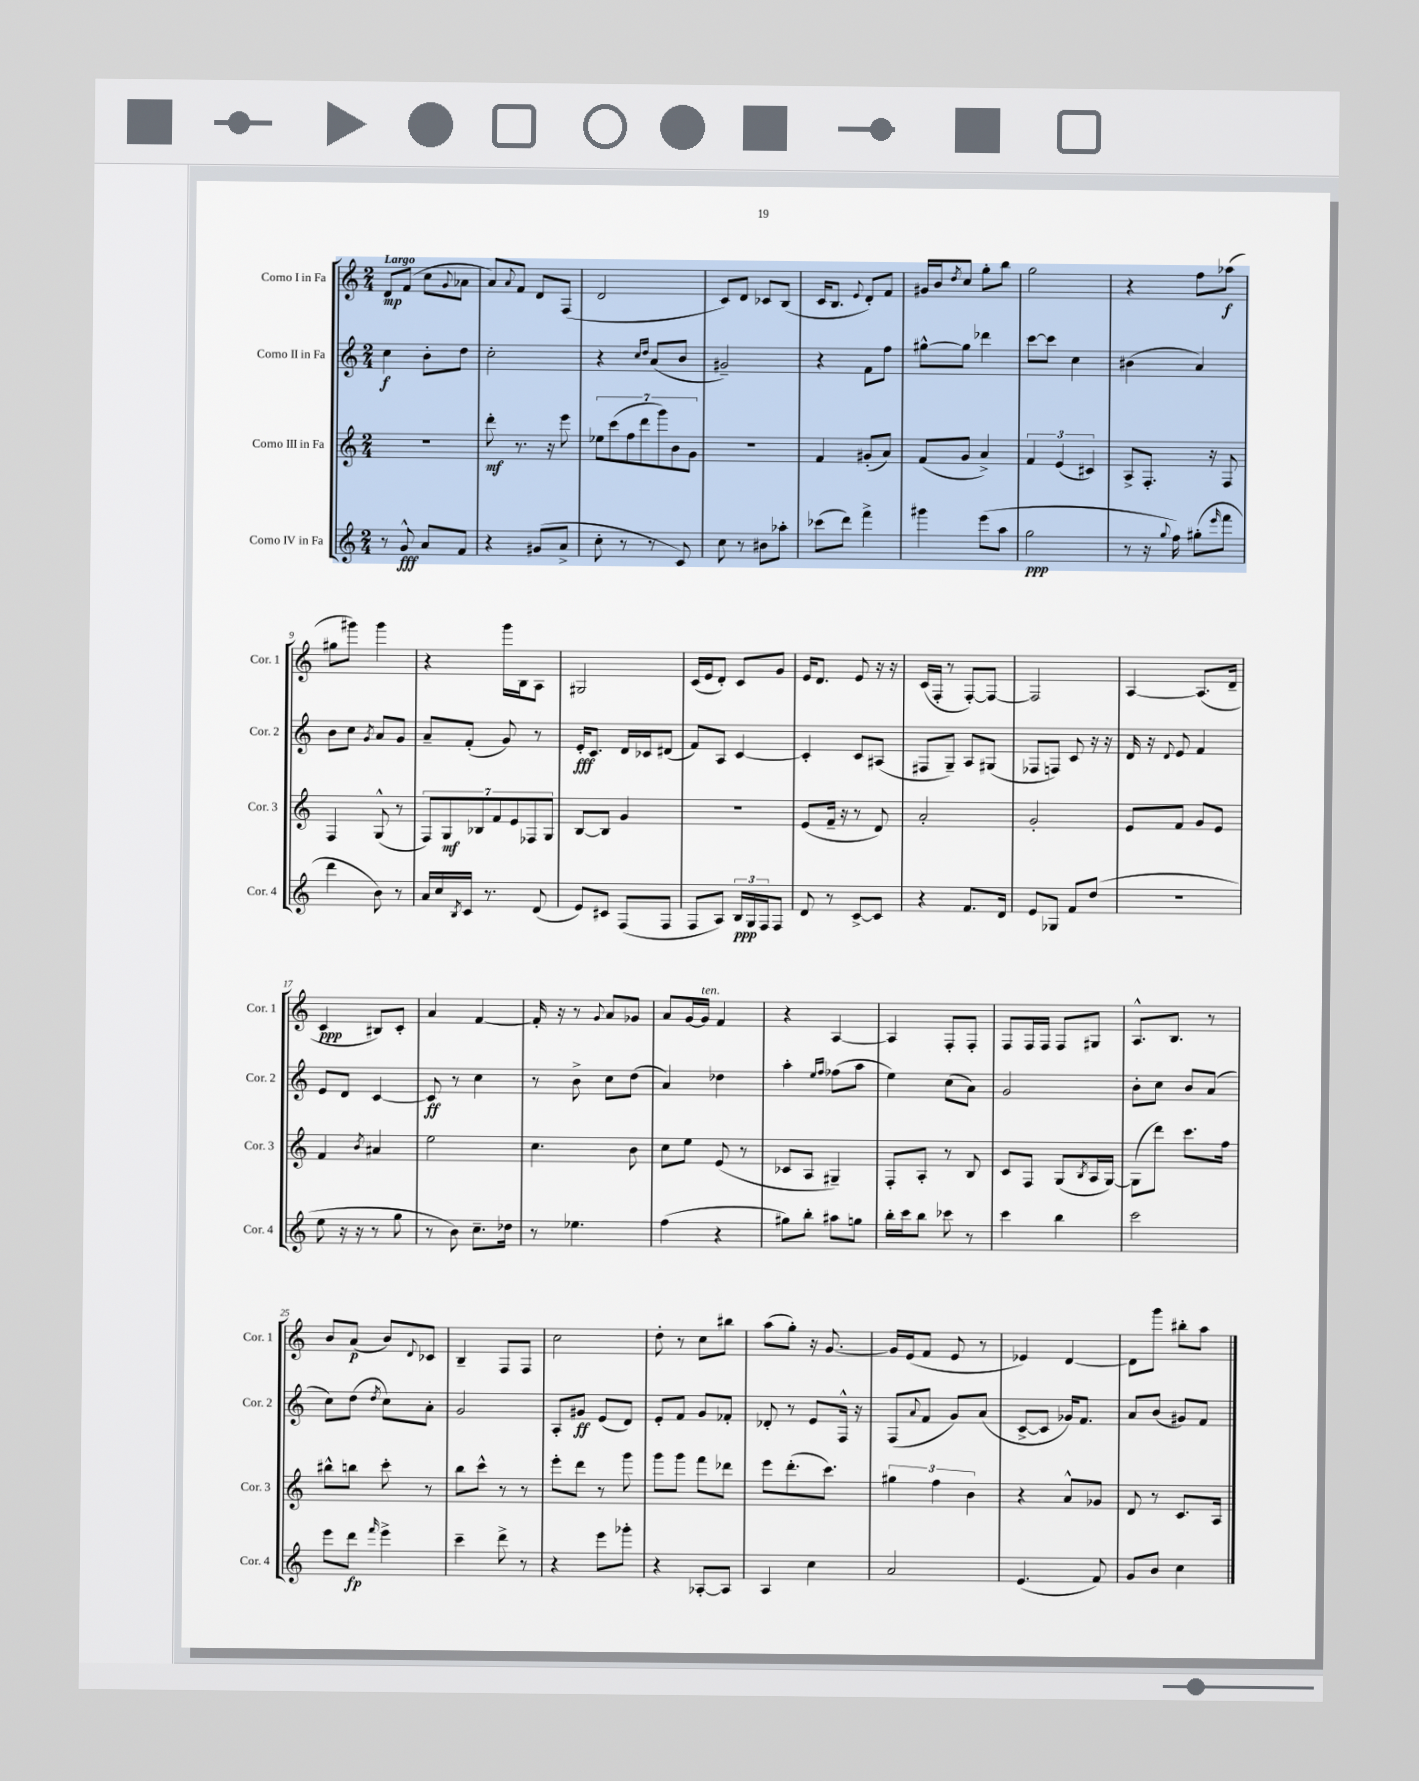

**kern	**dynam	**kern	**dynam	**kern	**dynam	**kern	**dynam
*part4	*part4	*part3	*part3	*part2	*part2	*part1	*part1
*staff4	*staff4	*staff3	*staff3	*staff2	*staff2	*staff1	*staff1
*I"Corno IV in Fa	*	*I"Corno III in Fa	*	*I"Corno II in Fa	*	*I"Corno I in Fa	*
*I'Cor. 4	*	*I'Cor. 3	*	*I'Cor. 2	*	*I'Cor. 1	*
*clefG2	*	*clefG2	*	*clefG2	*	*clefG2	*
*k[]	*	*k[]	*	*k[]	*	*k[]	*
*M2/4	*	*M2/4	*	*M2/4	*	*M2/4	*
=1	=1	=1	=1	=1	=1	=1	=1
!	!	!	!	!	!	!LO:TX:a:B:t=Largo	!
8r	.	2r	.	4cc\	f	8d/L	mp
8g^^/	fff	.	.	.	.	(8f/J	.
8a/L	.	.	.	8b'\L	.	8cc\L	.
.	.	.	.	.	.	8qqg/	.
8f/J	.	.	.	8dd\J	.	8a-X\J	.
=2	=2	=2	=2	=2	=2	=2	=2
4r	.	8ddd'\	mf	2cc'\	.	8a/L)	.
.	.	.	.	.	.	8qqa/	.
.	.	8.r	.	.	.	8f/J	.
(8g#X/L	.	.	.	.	.	8d/L	.
.	.	16r	.	.	.	.	.
8a^/J	.	8eee\	.	.	.	(8F/J	.
=3	=3	=3	=3	=3	=3	=3	=3
8cc'\	.	14ee-X\L	.	4r	.	2d/	.
.	.	(14ccc\	.	.	.	.	.
8r	.	.	.	.	.	.	.
.	.	14ff\	.	.	.	.	.
.	.	14ddd\	.	.	.	.	.
.	.	.	.	16qqcc/LL	.	.	.
.	.	.	.	16qqdd/JJ	.	.	.
8r	.	.	.	(8a/L	.	.	.
.	.	14ggg\)	.	.	.	.	.
.	.	14b\	.	.	.	.	.
8c/)	.	.	.	8b/J	.	.	.
.	.	14g\J	.	.	.	.	.
=4	=4	=4	=4	=4	=4	=4	=4
8cc\	.	2r	.	2g#X~/)	.	8c/L)	.
8r	.	.	.	.	.	8d/J	.
8b#X\L	.	.	.	.	.	8c-X/L	.
8aa-X'\J	.	.	.	.	.	(8B/J	.
=5	=5	=5	=5	=5	=5	=5	=5
(8ccc-X\L	.	4f/	.	4r	.	16c/KL	.
.	.	.	.	.	.	8.B/J	.
8ddd\J)	.	.	.	.	.	.	.
.	.	.	.	.	.	8qqe/	.
4fff^\	.	(8g#X'/L	.	8f\L	.	8d'/L)	.
.	.	8a/J)	.	8ff\J	.	8f/J	.
=6	=6	=6	=6	=6	=6	=6	=6
4ggg#X\	.	(8f/L	.	[8gg#X^^\L	.	16g#X/LL	.
.	.	.	.	.	.	16b/J	.
.	.	.	.	.	.	8qdd/	.
.	.	8g/J	.	8gg#\J]	.	8cc/J	.
(8eee\L	.	4a^/)	.	4ddd-X\	.	8gg'\L	.
8aa\J	.	.	.	.	.	8bb\J	.
=7	=7	=7	=7	=7	=7	=7	=7
2gg\	ppp	6f/	.	[8ccc\L	.	2gg\	.
.	.	.	.	8ccc\J]	.	.	.
.	.	(6e/	.	.	.	.	.
.	.	.	.	4cc\	.	.	.
.	.	6c#X/)	.	.	.	.	.
=8	=8	=8	=8	=8	=8	=8	=8
8r	.	8A^/L	.	(4b#X\	.	4r	.
16r	.	8.F'/J	.	.	.	.	.
8qqgg/	.	.	.	.	.	.	.
16ff\)	.	.	.	.	.	.	.
(8gg#X'\L	.	.	.	4a/)	.	8ff\L	.
.	.	16r	.	.	.	.	.
16qqeee/	.	.	.	.	.	.	.
8fff\J	.	8F/	.	.	.	(8aa-X\J	f
!!LO:LB:g=z
=9	=9	=9	=9	=9	=9	=9	=9
4ddd\	.	4F/	.	8b\L	.	8gg#X\L	.
.	.	.	.	8cc\J	.	8ggg#X\J)	.
.	.	.	.	8qg/	.	.	.
8b\)	.	(8G^^/	.	8a/L	.	4ggg#\	.
8r	.	8r	.	8g/J	.	.	.
=10	=10	=10	=10	=10	=10	=10	=10
16a/LL	.	14F/L)	.	8a~/L	.	4r	.
16cc/	.	.	.	.	.	.	.
.	.	14G/	mf	.	.	.	.
8qB/	.	.	.	.	.	.	.
16c/JJ	.	.	.	(8f'/J	.	.	.
.	.	14B-X/	.	.	.	.	.
8.r	.	.	.	.	.	.	.
.	.	14f/	.	.	.	.	.
.	.	.	.	8g/)	.	16ggg\LL	.
.	.	14e/	.	.	.	.	.
.	.	.	.	.	.	16B\J	.
.	.	14F-X/	.	.	.	.	.
(8d/	.	.	.	8r	.	8A\J	.
.	.	14G/J	.	.	.	.	.
=11	=11	=11	=11	=11	=11	=11	=11
8e/L)	.	[8B/L	.	16e'/KL	fff	2G#X/	.
.	.	.	.	8.c/J	.	.	.
8c#X/J	.	8B/J]	.	.	.	.	.
(8F/L	.	4g/	.	16d/LL	.	.	.
.	.	.	.	16c-X/J	.	.	.
8F/J	.	.	.	(8d#X/J	.	.	.
=12	=12	=12	=12	=12	=12	=12	=12
8F/L	.	2r	.	8f/L)	.	(16c/LL	.
.	.	.	.	.	.	16e/J	.
8A/J)	.	.	.	8A/J	.	8d'/J)	.
24B/LL	ppp	.	.	[4c/	.	8c/L	.
24G/	.	.	.	.	.	.	.
24F/J	.	.	.	.	.	.	.
8F/J	.	.	.	.	.	8g/J	.
=13	=13	=13	=13	=13	=13	=13	=13
8d/	.	(8e/L	.	4c'/]	.	16e/KL	.
.	.	.	.	.	.	8.d/J	.
8r	.	16f~/Jk	.	.	.	.	.
.	.	16r	.	.	.	.	.
[8c^/L	.	8r	.	8c/L	.	8e/	.
8c/J]	.	8d/)	.	(8A#X/J	.	16r	.
.	.	.	.	.	.	16r	.
=14	=14	=14	=14	=14	=14	=14	=14
4r	.	2a'/	.	8F#X/L	.	(16c/LL	.
.	.	.	.	.	.	16F'/JJ	.
.	.	.	.	8G~/J)	.	8r	.
8.f/L	.	.	.	8A/L	.	[8F'/L)	.
.	.	.	.	(8G#X/J	.	8F/J_	.
16d/Jk	.	.	.	.	.	.	.
=15	=15	=15	=15	=15	=15	=15	=15
8e/L	.	2g'/	.	8F-X/L	.	2F/]	.
8G-X/J	.	.	.	8Fn/J)	.	.	.
8f/L	.	.	.	8c/	.	.	.
(8dd/J	.	.	.	16r	.	.	.
.	.	.	.	16r	.	.	.
=16	=16	=16	=16	=16	=16	=16	=16
2r	.	8e/L	.	16d/	.	[4A/	.
.	.	.	.	16r	.	.	.
.	.	.	.	8qqd/	.	.	.
.	.	8f/J	.	8e/	.	.	.
.	.	8g/L	.	4f/	.	(8.A/L]	.
.	.	8e/J	.	.	.	.	.
.	.	.	.	.	.	16d~/Jk	.
!!LO:LB:g=z
=17	=17	=17	=17	=17	=17	=17	=17
8ee\	.	4f/	.	8e/L	.	4c/	ppp
16r	.	.	.	8d/J	.	.	.
16r	.	.	.	.	.	.	.
.	.	8qb/	.	.	.	.	.
8r	.	4a#X/	.	[4c/	.	8B#X/L)	.
8gg\	.	.	.	.	.	8c'/J	.
=18	=18	=18	=18	=18	=18	=18	=18
8r	.	2ee\	.	8c/]	ff	4a/	.
8b\)	.	.	.	8r	.	.	.
8.cc~\L	.	.	.	4cc\	.	[4f/	.
16dd-X\Jk	.	.	.	.	.	.	.
=19	=19	=19	=19	=19	=19	=19	=19
8r	.	4.cc\	.	8r	.	16f'/]	.
.	.	.	.	.	.	16r	.
4.ee-X\	.	.	.	8b^\	.	8r	.
.	.	.	.	.	.	8qqg/	.
.	.	.	.	8cc\L	.	8a/L	.
.	.	8b\	.	(8dd\J	.	8g-X/J	.
=20	=20	=20	=20	=20	=20	=20	=20
(4ff\	.	8cc\L	.	4a/)	.	8a/L	.
.	.	8ee\J	.	.	.	[16g/L	.
!	!	!	!	!	!	!LO:TX:a:i:t=ten.	!
.	.	.	.	.	.	16g/JJ]	.
4r	.	(8e/	.	4dd-X\	.	4f/	.
.	.	8r	.	.	.	.	.
=21	=21	=21	=21	=21	=21	=21	=21
8gg#X\L)	.	8c-X/L	.	4aa'\	.	4r	.
8bb'\J	.	8A/J	.	.	.	.	.
.	.	.	.	16qqee/LL	.	.	.
.	.	.	.	16qqff/JJ	.	.	.
8aa#X\L	.	4G#X~/)	.	(8ff-X\L	.	[4A/	.
8ggn\J	.	.	.	8aa\J	.	.	.
=22	=22	=22	=22	=22	=22	=22	=22
16bb'\LL	.	8F'/L	.	4ee\)	.	4A/]	.
16ccc\J	.	.	.	.	.	.	.
8bb\J	.	8A'/J	.	.	.	.	.
8ccc-X\	.	8r	.	(8cc\L	.	8F'/L	.
8r	.	8B/	.	8a\J)	.	8F'/J	.
=23	=23	=23	=23	=23	=23	=23	=23
4ccc\	.	8c/L	.	2g/	.	8F/L	.
.	.	8F/J	.	.	.	16F/L	.
.	.	.	.	.	.	16F/JJ	.
4bb\	.	(8G/L	.	.	.	8F/L	.
.	.	8qB/	.	.	.	.	.
.	.	16A/L	.	.	.	8G#X/J	.
.	.	[16G/JJ)	.	.	.	.	.
=24	=24	=24	=24	=24	=24	=24	=24
2ccc\	.	(8G\L]	.	8b'\L	.	8.A^^/L	.
.	.	8ddd\J)	.	8cc\J	.	.	.
.	.	.	.	.	.	8.B/J	.
.	.	8.ccc\L	.	8b/L	.	.	.
.	.	.	.	(8a/J	.	8r	.
.	.	16ff\Jk	.	.	.	.	.
!!LO:LB:g=z
=25	=25	=25	=25	=25	=25	=25	=25
8eee\L	.	8bb#X^^\L	.	8cc\L)	.	8b/L	.
8ddd\J	fp	8bbn\J	.	(8dd\J	.	(8a/J	p
16qqfff/	.	.	.	8qdd/	.	.	.
4eee^\	.	8ccc'\	.	8cc\L)	.	8b/L)	.
.	.	.	.	.	.	8qqd/	.
.	.	8r	.	8a'\J	.	8c-X/J	.
=26	=26	=26	=26	=26	=26	=26	=26
4ccc~\	.	8bb\L	.	2g/	.	4B~/	.
.	.	8ccc^^\J	.	.	.	.	.
8ddd^\	.	8r	.	.	.	8F/L	.
8r	.	8r	.	.	.	8F/J	.
=27	=27	=27	=27	=27	=27	=27	=27
4r	.	8eee'\L	.	8A'/L	.	2cc\	.
.	.	8ddd\J	.	8g#X/J	ff	.	.
8eee\L	.	8r	.	(8e/L	.	.	.
8ggg-X'\J	.	8ggg\	.	8d/J)	.	.	.
=28	=28	=28	=28	=28	=28	=28	=28
4r	.	8ggg\L	.	8e'/L	.	8dd'\	.
.	.	8ggg\J	.	8f/J	.	8r	.
[8A-X'/L	.	8fff\L	.	8g/L	.	8cc\L	.
8A-/J]	.	8ddd-X\J	.	8f-X'/J	.	8bb#X\J	.
=29	=29	=29	=29	=29	=29	=29	=29
4A/	.	8eee\L	.	8d-X'/	.	(8aa\L	.
.	.	(8.ddd'\	.	8r	.	8gg'\J)	.
4cc\	.	.	.	8e/L	.	16r	.
.	.	8.ccc\J)	.	.	.	[8.g/	.
.	.	.	.	16F^^/Jk	.	.	.
.	.	.	.	16r	.	.	.
=30	=30	=30	=30	=30	=30	=30	=30
2a/	.	6gg#X\	.	(8F/L	.	16g/LL]	.
.	.	.	.	.	.	(16e/J	.
.	.	.	.	8qqa/	.	.	.
.	.	.	.	8f/J	.	8f/J	.
.	.	6ff\	.	.	.	.	.
.	.	.	.	8g/L)	.	8e/	.
.	.	6b\	.	.	.	.	.
.	.	.	.	(8a/J	.	8r	.
=31	=31	=31	=31	=31	=31	=31	=31
(4.e/	.	4r	.	[8c^/L	.	4e-X/)	.
.	.	.	.	8c/J]	.	.	.
.	.	8a^^/L	.	16g-X/KL)	.	[4d/	.
.	.	.	.	8.f/J	.	.	.
8f/)	.	8g-X/J	.	.	.	.	.
=32	=32	=32	=32	=32	=32	=32	=32
8g/L	.	8d/	.	8a/L	.	8d\L]	.
8b/J	.	8r	.	(8b/J	.	8ggg\J	.
4cc\	.	8.c/L	.	8g#X/L)	.	8bb#X'\L	.
.	.	.	.	8f/J	.	8aa\J	.
.	.	16A/Jk	.	.	.	.	.
==	==	==	==	==	==	==	==
*-	*-	*-	*-	*-	*-	*-	*-
